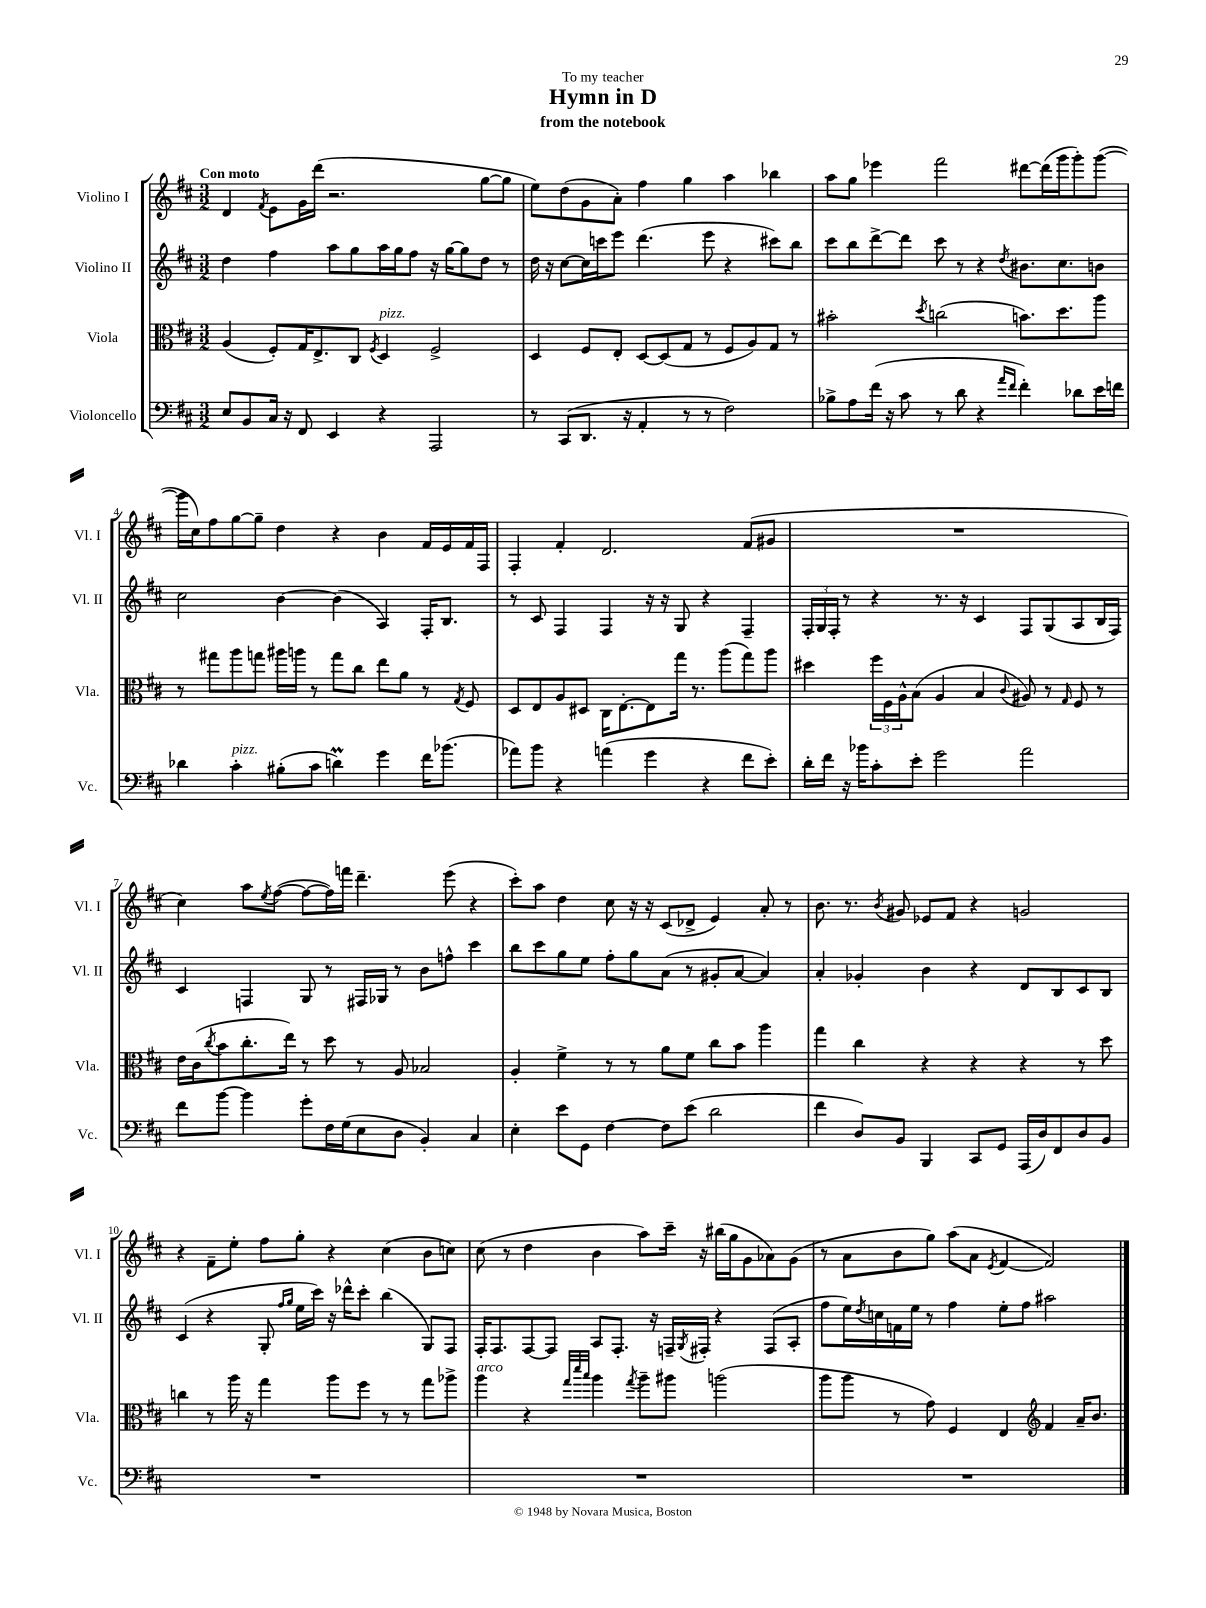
\header { title = "Hymn in D" subtitle = "from the notebook" dedication = "To my teacher" }
<<
\new StaffGroup <<
\new Staff = "s0" \with { instrumentName = "Violino I" shortInstrumentName = "Vl. I" } {
    \clef treble \key d \major \numericTimeSignature \time 3/2 \tempo "Con moto"
    d'4 \acciaccatura { fis'8 } e'8 g'16 d'''16( r2. g''8~ g''8 |
    e''8) d''8( g'8 a'8-.) fis''4 g''4 a''4 bes''4 |
    a''8 g''8 ees'''4 fis'''2 dis'''8~ dis'''16( g'''16 g'''8-.) g'''8~( |
    g'''16 cis''16) fis''8 g''8~ g''8-- d''4 r4 b'4 fis'16 e'16 fis'16 fis16 |
    fis4-. fis'4-. d'2. fis'8( gis'8 |
    R1. |
    cis''4) a''8 \acciaccatura { e''8 } fis''8~( fis''8~ fis''16) f'''16 d'''4.-- e'''8( r4 |
    cis'''8-.) a''8 d''4 cis''8 r16 r16 cis'8( des'8-> e'4) a'8-. r8 |
    b'8. r8. \acciaccatura { b'8 } gis'8 ees'8 fis'8 r4 g'2 |
    r4 fis'8-- e''8-. fis''8 g''8-. r4 cis''4( b'8 c''8) |
    cis''8( r8 d''4 b'4 a''8) cis'''16-- r16 bis''16( g''16 g'8 aes'8) g'8( |
    r8 a'8 b'8 g''8) a''8( a'8 \acciaccatura { e'8 } fis'4~ fis'2) \bar "|." |
}
\new Staff = "s1" \with { instrumentName = "Violino II" shortInstrumentName = "Vl. II" } {
    \clef treble \key d \major \numericTimeSignature \time 3/2
    d''4 fis''4 a''8 g''8 a''16 g''16 fis''8 r16 g''16~ g''8 d''8 r8 |
    d''16 r16 cis''8~ cis''16 c'''16 e'''8 d'''4.( e'''8 r4 cis'''8) b''8 |
    cis'''8 b''8 d'''8~-> d'''8 cis'''8 r8 r4 \acciaccatura { d''8 } bis'8. cis''8. b'8 |
    cis''2 b'4~ b'4( a4) fis16-. b8. |
    r8 cis'8 fis4 fis4 r16 r16 g8 r4 fis4-- |
    \tuplet 3/2 { fis16-. g16 fis16-. } r8 r4 r8. r16 cis'4 fis8 g8( a8 b16 fis16) |
    cis'4 f4 g8 r8 fis16 ges16 r8 b'8 f''8-^ cis'''4 |
    b''8 cis'''8 g''8 e''8 fis''8-. g''8 a'8( r8 gis'8-. a'8~ a'4) |
    a'4-. ges'4-. b'4 r4 d'8 b8 cis'8 b8 |
    cis'4( r4 g8-. \grace { fis''16 g''16 } e''16 cis'''16) r16 des'''16-^ cis'''8-. b''4( g8) fis8 |
    fis16-. fis8. fis8~ fis8 a8 fis8.-. r16 f16-- \acciaccatura { g8 } fis16-. r4 fis8( a8-. |
    fis''8 e''16) \acciaccatura { d''8 } c''16 f'16 e''16 r8 fis''4 e''8-. fis''8 ais''2 \bar "|." |
}
\new Staff = "s2" \with { instrumentName = "Viola" shortInstrumentName = "Vla." } {
    \clef alto \key d \major \numericTimeSignature \time 3/2
    a4( fis8-.) g16 e8.-> cis8 \acciaccatura { fis8 } d4^\markup { \italic "pizz." } fis2-> |
    d4 fis8 e8-. d8~ d8( g8 r8 fis8 a8) g8 r8 |
    bis'2-. \acciaccatura { d''8 } c''2( b'8.) d''8. a''8 |
    r8 gis''8 a''8 g''8 ais''16 a''16 r8 g''8 cis''8 e''8 a'8 r8 \acciaccatura { g8 } fis8 |
    d8 e8 a8 dis8 cis16 e8.~-. e8 g''16 r8. a''8( g''8) a''8 |
    dis''4 \tuplet 3/2 { fis''16 fis16 a16-^ } b8( a4 b4 \appoggiatura { cis'8 } ais8) r8 \grace { g16 } fis8 r8 |
    e'16 cis'16( \acciaccatura { cis''8 } b'8 cis''8.-. e''16) r8 d''8 r8 a8 bes2 |
    a4-. fis'4-> r8 r8 a'8 fis'8 cis''8 b'8 a''4 |
    g''4 cis''4 r4 r4 r4 r8 d''8 |
    c''4 r8 a''16 r16 g''4 a''8 fis''8 r8 r8 g''8 aes''8-> |
    a''4^\markup { \italic "arco" } r4 \grace { g''32 d'''32 b''32 } a''4 \acciaccatura { g''8 } a''8-- ais''8 a''2( |
    a''8 a''8 r8 g'8) fis4 e4 \clef treble fis'4 a'16-- b'8. \bar "|." |
}
\new Staff = "s3" \with { instrumentName = "Violoncello" shortInstrumentName = "Vc." } {
    \clef bass \key d \major \numericTimeSignature \time 3/2
    e8 b,8 cis16 r16 fis,8 e,4 r4 a,,2 |
    r8 cis,8( d,8. r16 a,4-. r8 r8 fis2) |
    bes8-> a8 fis'16( r16 cis'8 r8 d'8 r4 \grace { a'16 fis'16 } fis'4-.) des'8 e'16 f'16 |
    des'4 cis'4-.^\markup { \italic "pizz." } bis8-.( cis'8 d'4\prall) g'4 fis'16 bes'8.( |
    aes'8) b'8 r4 a'4( g'4 r4 fis'8 e'8-.) |
    d'16-. fis'16 r16 bes'16 cis'8-. e'8-. g'2 a'2 |
    fis'8 b'8~ b'4 g'8-. fis16 g16( e8 d8 b,4-.) cis4 |
    e4-. e'8 g,8 fis4~ fis8 e'8( d'2 |
    fis'4 d8) b,8 b,,4 cis,8 g,8 a,,16( d16) fis,8 d8 b,8 |
    R1. |
    R1. |
    R1. \bar "|." |
}
>>
>>
